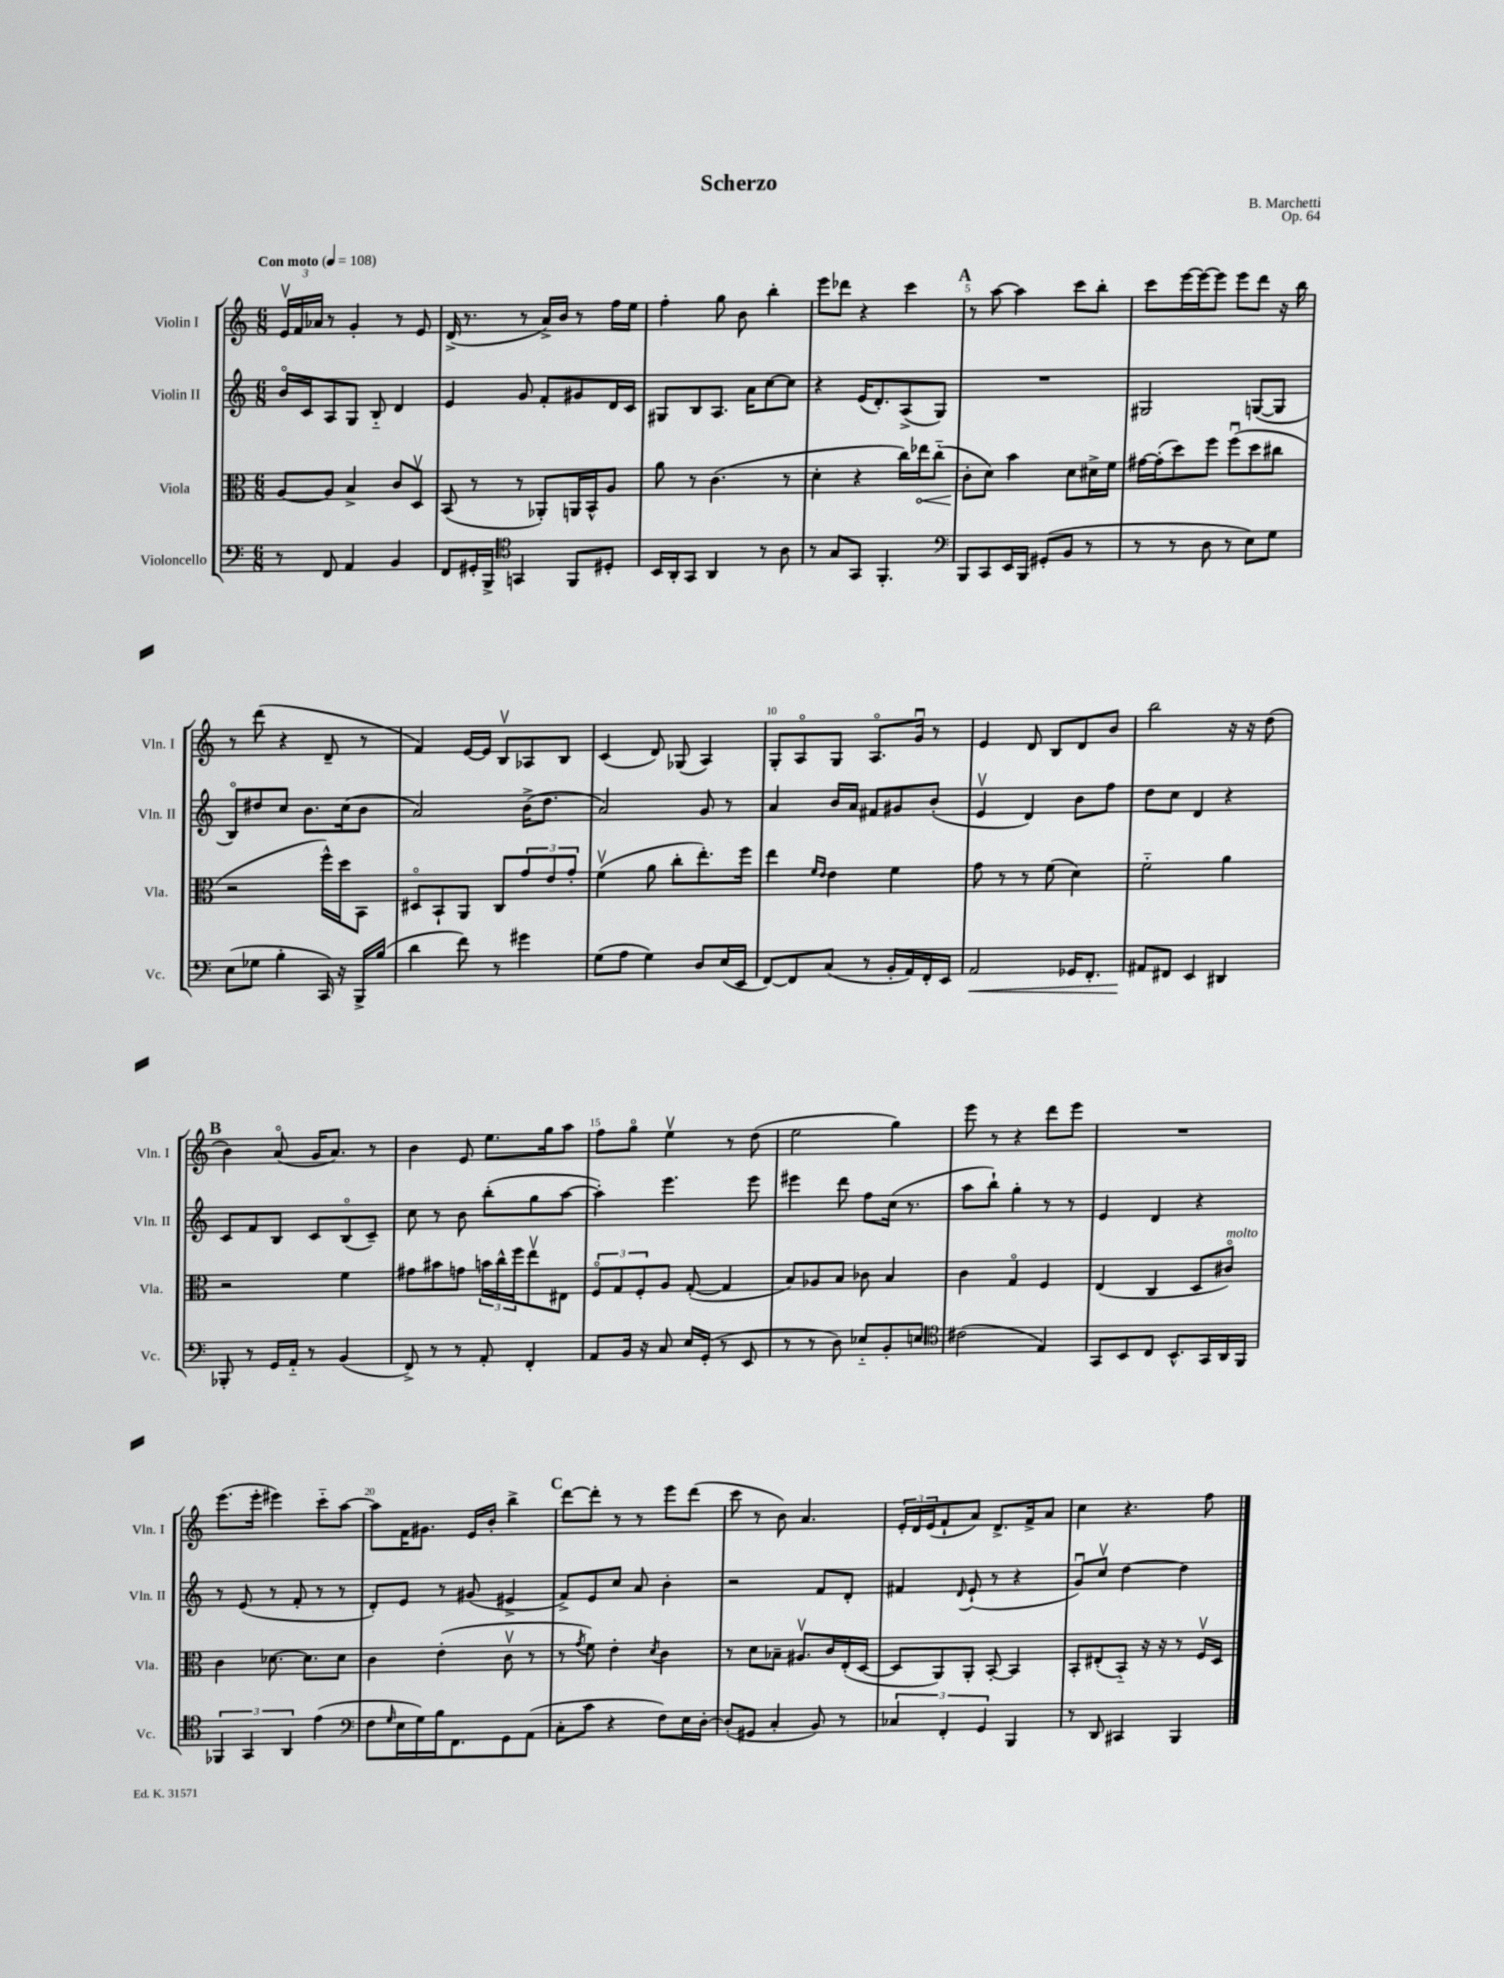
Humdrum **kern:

**kern	**kern	**kern	**kern
*staff4	*staff3	*staff2	*staff1
*clefF4	*clefC3	*clefG2	*clefG2
*k[]	*k[]	*k[]	*k[]
*M6/8	*M6/8	*M6/8	*M6/8
*MM108	*MM108	*MM108	*MM108
8r	[8A/L	16bo/LL	24ev/LL
.	.	.	24f/
.	.	16c/J	.
.	.	.	24a-/JJ
8FF/	8A/]J	8A/	8r
4AA/	4B^/	8G/J	4g'/
.	.	8B'~/	.
4BB/	8c/L	4d/	8r
.	8Dv/J	.	8e/
=	=	=	=
8FF/L	(8BB/	4e/	(16d^/
.	.	.	8.r
16GG#'/L	8r	.	.
16BBB^/JJ	.	.	.
*clefC4	*	*	*
4GG/	8r	8g/	8r
.	8AA-'/L)	8f'/L	16a^/LL)
.	.	.	16b/JJ
8FF/L	16AA/L	8g#/	8r
.	16BB^^/J	.	.
8D#'/J	8A/J	16d/L	16ff\LL
.	.	16c/JJ	16ee\JJ
=	=	=	=
16BB/LL	8a\	8G#/L	4ff'\
16AA'/J	.	.	.
8GG/J	8r	8B/	.
4AA/	(4.c\	8.A/J	8gg\
.	.	.	8b\
.	.	16a\LK	.
8r	.	[8cc\	4bb'\
8A\	8r	8cc\]J	.
=	=	=	=
8r	4d'\	4r	8eee\L
8G/L	.	.	8ddd-\J
8GG/J	4r	(16e/LK	4r
.	.	8.d'/)	.
4.FF'/	.	.	.
.	16cc\LL)	(8A^/	4ccc\
.	16ee-\J	.	.
.	(8cc'~\J	8G/J)	.
=	=	=	=
*clefF4	*	*	*
8BBB/L	8c'\L	2.r	8r
8CC/	8d\J)	.	[8aa\
16EE/L	4b\	.	4aa\]
16BBB/JJ	.	.	.
(8GG#'/L	.	.	.
8BB/J	8d\L	.	8ccc\L
8r	16d#^\L	.	8bb'\J
.	16f\JJ	.	.
=	=	=	=
8r	[16g#\LL	2G#/	8ccc\L
.	(16g#'\]J	.	.
8r	8dd\)	.	[16eee\L
.	.	.	16eee\_J
8D\	8ff\J	.	8eee\]J
8r	(8ffu\L	.	8eee\L
8E\L)	8dd\	([8G/L	8ddd\J
8G\J	8cc#\J	8G/]J	16r
.	.	.	16bb\
=	=	=	=
(8E\L	2r	8Bo/L)	8r
8G-\J	.	8dd#/	(8ddd\
4B'\	.	8cc/J	4r
.	.	8.b\L	.
16CC/)	16ff^^\LL)	.	8d~/
16r	16dd\J	(16cc\k	.
16BBB^/LL	8BB\J	8b\J	8r
(16B/JJ	.	.	.
=	=	=	=
4d\	8D#o/L	2a/)	4f/)
.	8BB`/	.	.
8f\)	8AA/J	.	[16e/LL
.	.	.	16e/]JJ
8r	8C/L	.	8Bv/L
4g#\	12g/	(16b^\LK	8A-/
.	.	8.dd\J	.
.	12e/	.	.
.	.	.	8B/J
.	12g'/J	.	.
=	=	=	=
(8G\L	(4fv\	2a/)	(4c/
8A\J	.	.	.
4G\)	8a\	.	8d/)
.	8cc'\L	.	(8G-/
8D/L	8.ee'\)	8g/	4A/)
(16E/L	.	8r	.
16EE/JJ	16ff\Jk	.	.
=	=	=	=
[8FF/L)	4ee\	4a/	8G'/L
8FF/]	.	.	8Ao/
.	16qqf/LL	.	.
.	16qqe/JJ	.	.
(8C/J	4e\	16b/LL	8G/J
.	.	16a/JJ	.
8r	.	8f#/L	8.Ao/L
16BB'/LL	4f\	8g#/	.
16AA/)	.	.	16gu/Jk
16FF'/	.	(8b'/J	8r
16EE/JJ	.	.	.
=	=	=	=
2AA/	8g\	4ev/	4e/
.	8r	.	.
.	8r	4d/)	8d/
.	(8f\	.	8B/L
16GG-/LK	4d\)	8b\L	8d/
8.FF'/J	.	.	.
.	.	8ff\J	8b/J
=	=	=	=
8AA#/L	2f'~\	8dd\L	2bb\
8FF#/J	.	8cc\J	.
4EE/	.	4d/	.
4DD#/	4a\	4r	16r
.	.	.	16r
.	.	.	(8dd\
=	=	=	=
8BBB-'/	2r	8c/L	4b\)
8r	.	8f/	.
16GG/LL	.	8B/J	(8ao/
16AA'~/JJ	.	.	.
8r	.	8c/L	16g/LK
.	.	.	8.a/J)
(4BB/	4f\	(8Bo/	.
.	.	8c~/J)	8r
=	=	=	=
8FF^/)	8g#\L	8cc\	4b\
8r	8b#\	8r	.
8r	8g\J	8b\	8e/
8AA'/	24b\LL	(8bb'\L	8.ee\L
.	24cc^^\	.	.
.	24ff\J	.	.
4FF'/	8eev\	8gg\	.
.	.	.	16gg\k
.	8E#\J	[8aa\J	8aa\J
=	=	=	=
8AA/L	12Fo/L	4aa'\])	8ff\L
.	12G/	.	.
16BB/Jk	.	.	8ggo\J
.	12F'/	.	.
16r	.	.	.
8C/	8A/J	4.eee\	4eev\
16E/LL	([8G'/	.	.
(16GG'/JJ	.	.	.
8r	4G/]	.	8r
8EE/	.	8eee\	(8dd\
=	=	=	=
8r	8B/L)	4eee#\	2ee\
8r	8A-/	.	.
8D\)	8B/J	8ddd\	.
8E-'~/L	8c-\	8ff\L	.
8BB'/	4B/	(16cc\Jk	4gg\)
.	.	8.r	.
8E/J	.	.	.
=	=	=	=
*clefC4	*	*	*
(2c#\	4c\	8aa\L	8eee\
.	.	8bb`\J)	8r
.	4Go/	4gg'\	4r
4E/)	4F/	8r	8ddd\L
.	.	8r	8eee\J
=	=	=	=
8GG/L	(4E/	4e/	2.r
8BB/	.	.	.
8C/J	4C/	4d/	.
8.BB^^/L	.	.	.
.	8D/L	4r	.
16GG/L	.	.	.
16AA/	8c#o/J)	.	.
16FF/JJ	.	.	.
=	=	=	=
6FF-/	4c\	8r	(8.eee\L
.	.	(8e/	.
6GG/	.	.	.
.	.	.	16eee'\Jk
.	[8.d-\	8r	4eee#\)
6AA/	.	.	.
.	.	8f'/	.
.	8.d-\]L	.	.
(4e\	.	8r	8ccc'~\L
.	8d-\J	8r	[8aa\J
=	=	=	=
*clefF4	*	*	*
8F\L	4c\	8d'/L)	8aa\]L
16qqG/	.	.	.
16E\L	.	8e/J	16f\K
16G\)	.	.	8.g#\J
16B\J	(4e'\	8r	.
8.FF\	.	.	.
.	.	(8g#/	16e/LL
.	.	.	16b'/JJ
8GG\	8cv\	4e#^/	4bb^\
(8AA\J	8r	.	.
=	=	=	=
8C'\L	8r	8f^/L)	[8ddd\L
.	8qg/	.	.
8c\J	8f\)	8e/	8ddd'\]J
4r	4e'\	8cc/J	8r
.	.	8a/	8r
.	8qd/	.	.
8F\L)	4c\	4b'\	8eee\L
16E\L	.	.	(8ddd\J
[16D'\JJ	.	.	.
=	=	=	=
(8D'/]L	8r	2r	8ccc\
8GG#/J	8d\L	.	8r
4C'/	8B-~\J	.	8b\)
.	8.A#v/L	.	4.a/
8BB/)	.	8f/L	.
.	16c/L	.	.
8r	(16E'/	8d'/J	.
.	[16D/JJ	.	.
=	=	=	=
6C-/	8D/]L	4f#/	24e'/LL
.	.	.	24d/
.	.	.	(24e/J
.	8AA/)	.	8f`/
6FF'/	.	.	.
.	.	8qqd/	.
.	8AA'/J	(8e`/	8a/J)
6GG/	.	.	.
.	[8BB'/	8r	8.d^/L
4BBB/	4BB/]	4r	.
.	.	.	16f^/k
.	.	.	8a/J
=	=	=	=
8r	8BB'/L	8gu/L)	4cc\
8DD/	(8E#'/	8ccv/J	.
4CC#/	8BB'~/J)	[4dd\	4.r
.	16r	.	.
.	16r	.	.
4BBB/	8r	4dd\]	.
.	16Fv/LL	.	8ff\
.	16D/JJ	.	.
==	==	==	==
*-	*-	*-	*-
